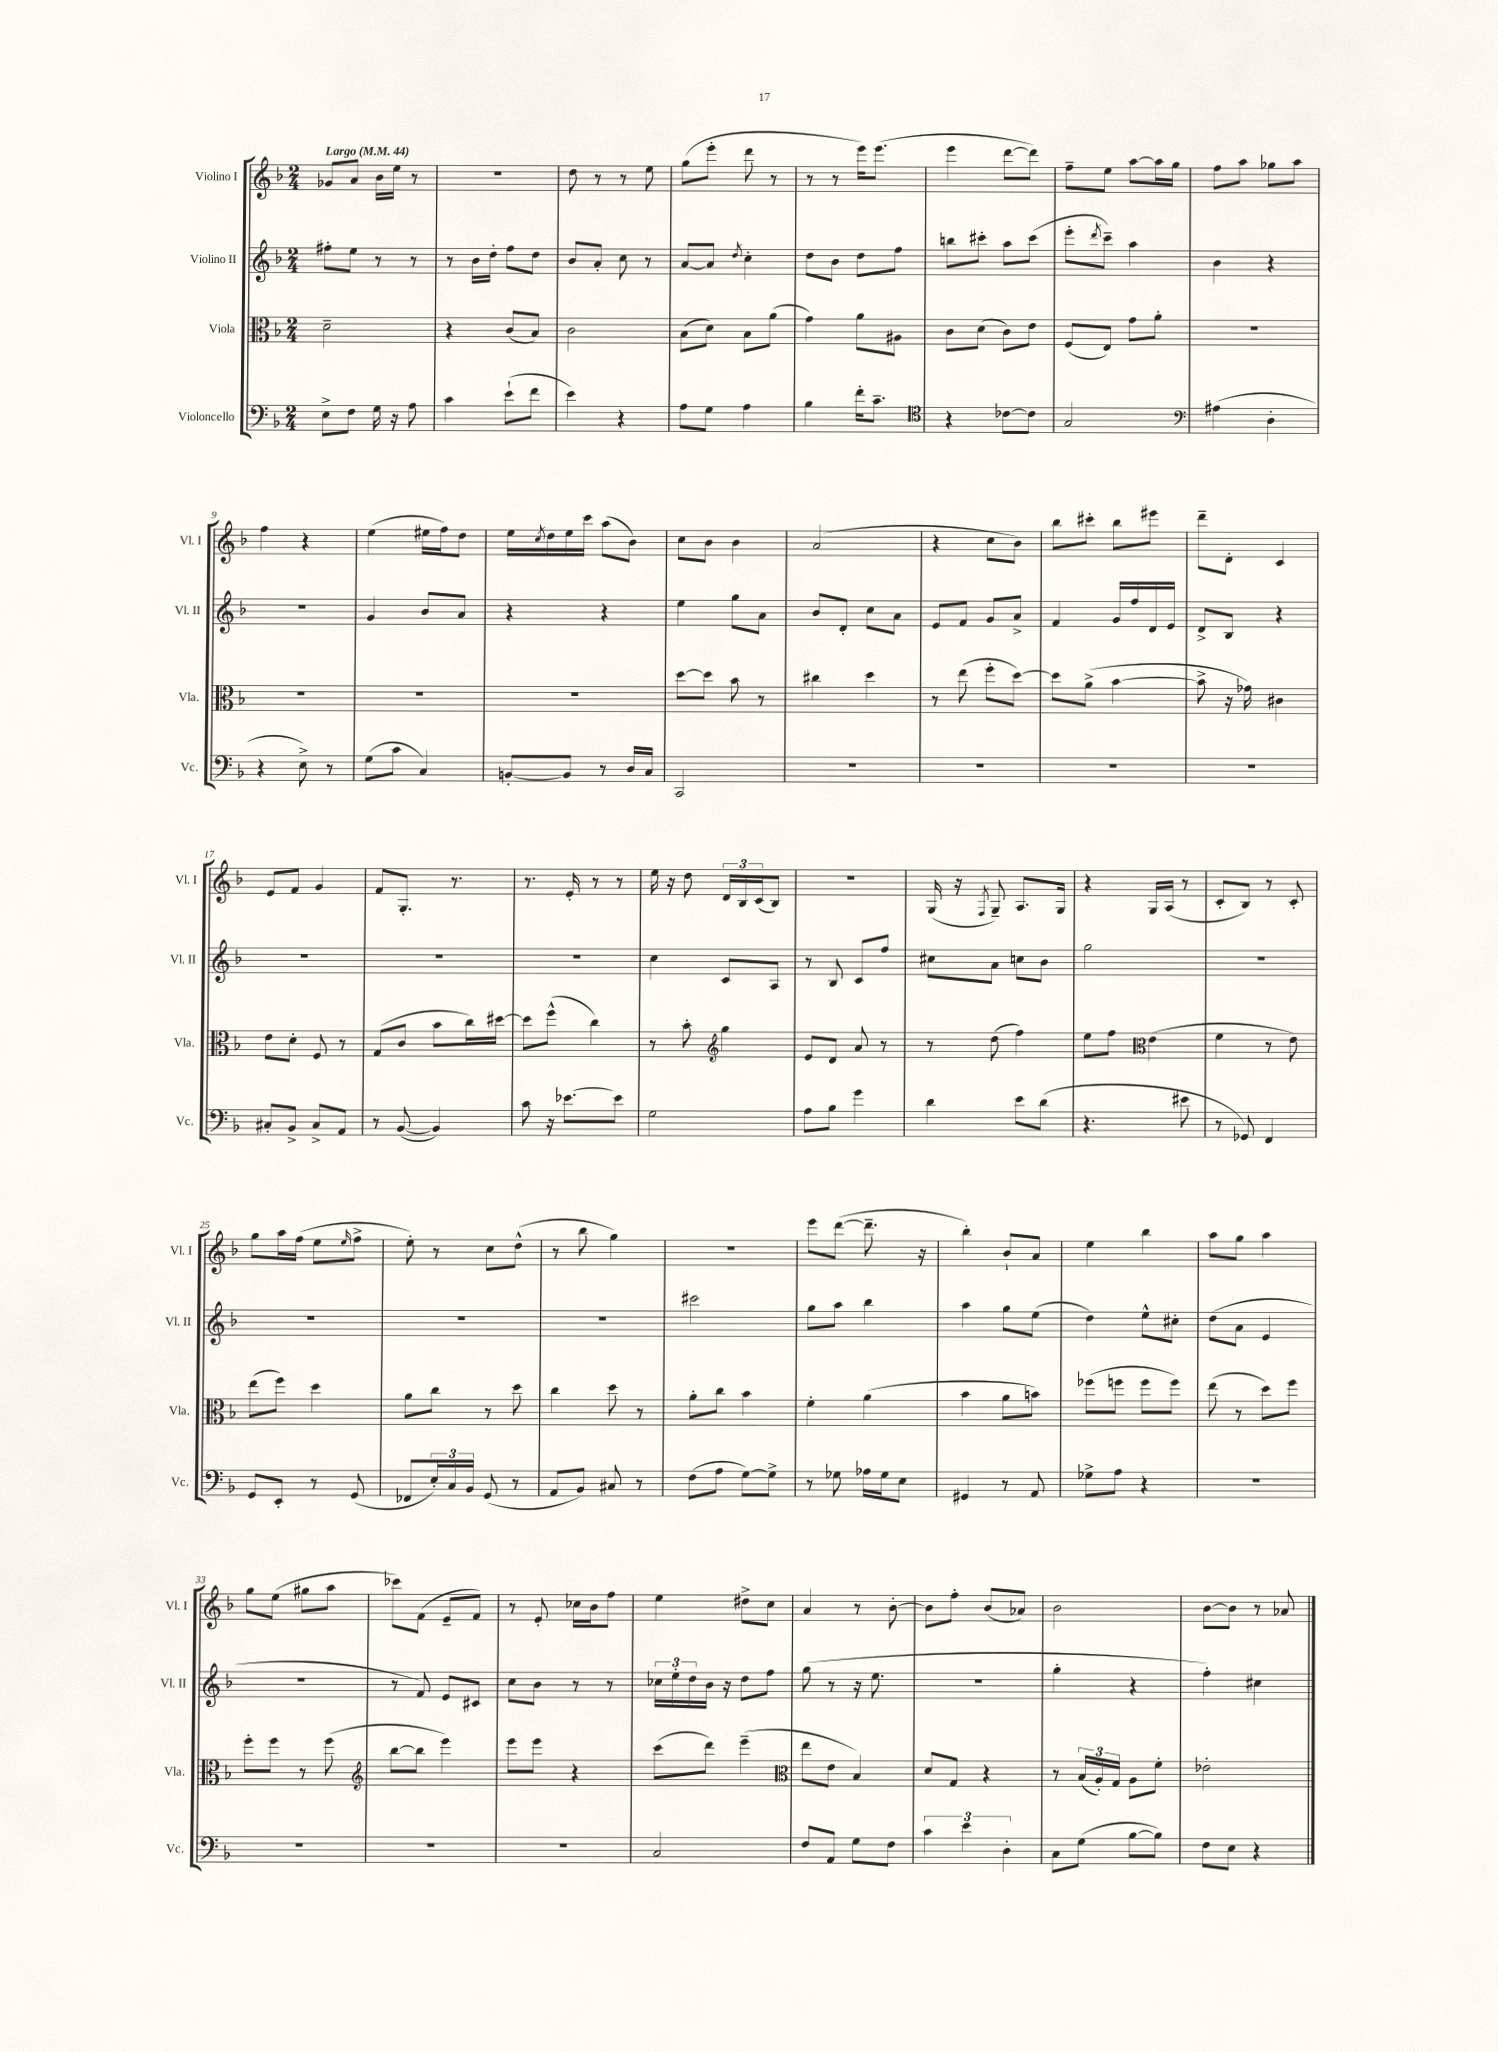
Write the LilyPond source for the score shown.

<<
\new StaffGroup <<
\new Staff = "s0" \with { instrumentName = "Violino I" shortInstrumentName = "Vl. I" } {
    \clef treble \key f \major \numericTimeSignature \time 2/4 \tempo "Largo" 4 = 44
    ges'8 a'8 bes'16 e''16 r8 |
    R2 |
    d''8 r8 r8 e''8 |
    g''8( e'''8-. d'''8 r8 |
    r8 r8 e'''16) e'''8.( |
    e'''4 d'''8~ d'''8) |
    f''8-- e''8 a''8~ a''16 g''16 |
    f''8 a''8 ges''8 a''8 |
    f''4 r4 |
    e''4( eis''16 f''16) d''8 |
    e''16 \acciaccatura { c''8 } d''16 e''16 c'''16 a''8( bes'8) |
    c''8 bes'8 bes'4 |
    a'2( |
    r4 c''8 bes'8) |
    bes''8 cis'''8-. bes''8 eis'''8 |
    d'''8-- d'8-. c'4 |
    e'8 f'8 g'4 |
    f'8 g8.-. r8. |
    r8. e'16-. r8 r8 |
    e''16 r16 d''8 \tuplet 3/2 { d'16 bes16 c'16( } bes8) |
    R2 |
    g16( r16 \acciaccatura { f8 } g8--) a8. g16 |
    r4 g16 a16( r8 |
    c'8-. bes8) r8 c'8-. |
    g''8 a''16 f''16( e''8 \grace { e''16 } f''8-> |
    e''8-.) r8 c''8 d''8-^( |
    r8 bes''8 g''4) |
    R2 |
    e'''8 d'''8~( d'''8.-- r16 |
    bes''4-.) bes'8-! a'8 |
    e''4 bes''4 |
    a''8 g''8 a''4 |
    g''8 e''8( gis''8 a''8 |
    ces'''8) f'8( e'8-- f'8) |
    r8 e'8-. ces''16 bes'16 f''8 |
    e''4 dis''8-> c''8 |
    a'4 r8 bes'8~-. |
    bes'8 f''8-. bes'8( aes'8) |
    bes'2 |
    bes'8~ bes'8 r8 aes'8 \bar "|." |
}
\new Staff = "s1" \with { instrumentName = "Violino II" shortInstrumentName = "Vl. II" } {
    \clef treble \key f \major \numericTimeSignature \time 2/4
    fis''8-. e''8 r8 r8 |
    r8 bes'16 d''16-. f''8 d''8 |
    bes'8 a'8-. c''8 r8 |
    a'8~ a'8 \acciaccatura { d''8 } c''4-. |
    d''8 bes'8 d''8 f''8 |
    b''8 cis'''8-. a''8 cis'''8( |
    e'''8-. \acciaccatura { d'''8 } c'''8--) a''4 |
    bes'4 r4 |
    R2 |
    g'4 bes'8 a'8 |
    r4 r4 |
    e''4 g''8 a'8 |
    bes'8 d'8-. c''8 a'8 |
    e'8 f'8 g'8 a'8-> |
    f'4 g'16 f''16 d'16 e'16 |
    d'8-> bes8 r4 |
    R2 |
    R2 |
    R2 |
    c''4 c'8 a8 |
    r8 bes8 c'8 f''8 |
    cis''8 a'8 c''8 bes'8 |
    g''2 |
    R2 |
    R2 |
    R2 |
    R2 |
    cis'''2 |
    g''8 a''8 bes''4 |
    a''4 g''8 e''8( |
    d''4) e''8-^ cis''8-. |
    d''8( a'8 e'4 |
    R2 |
    r8 f'8) e'8 cis'8 |
    c''8 bes'8 r8 r8 |
    \tuplet 3/2 { ces''16 e''16-. d''16 } bes'16 r16 d''8 f''8 |
    g''8( r8 r16 e''8. |
    R2 |
    g''4-. r4 |
    f''4-.) cis''4 \bar "|." |
}
\new Staff = "s2" \with { instrumentName = "Viola" shortInstrumentName = "Vla." } {
    \clef alto \key f \major \numericTimeSignature \time 2/4
    d'2-- |
    r4 c'8( bes8) |
    c'2 |
    bes8( d'8) bes8 a'8( |
    g'4) a'8 ais8 |
    c'8 d'8( c'8) e'8 |
    f8( e8) g'8 a'8-. |
    R2 |
    R2 |
    R2 |
    R2 |
    d''8~ d''8 bes'8 r8 |
    cis''4 d''4 |
    r8 e''8( f''8-. d''8~) |
    d''8 a'8->( bes'4~ |
    bes'8-> r16 ges'16) cis'4 |
    e'8 d'8-. f8 r8 |
    g8( c'8 bes'8 c''16) dis''16~ |
    dis''8 f''8-^( c''4) |
    r8 bes'8-. \clef treble g''4 |
    e'8 d'8 a'8 r8 |
    r8 d''8( f''4) |
    e''8 f''8 \clef alto e'4( |
    f'4 r8 e'8) |
    e''8( f''8) d''4 |
    a'8 c''8 r8 d''8 |
    c''4 d''8 r8 |
    a'8-. c''8 bes'4 |
    f'4-. a'4( |
    bes'4 a'8 b'8) |
    fes''8( f''8 f''8 f''8) |
    e''8( r8 d''8) f''8 |
    f''8-. f''8 r8 f''8( |
    \clef treble bes''8~ bes''8 e'''4) |
    e'''8 e'''8 r4 |
    c'''8( d'''8) e'''4--( |
    \clef alto e''8 e'8 bes4) |
    d'8 g8 r4 |
    r8 \tuplet 3/2 { bes16( a16-.) g16 } a8 f'8-. |
    ees'2-. \bar "|." |
}
\new Staff = "s3" \with { instrumentName = "Violoncello" shortInstrumentName = "Vc." } {
    \clef bass \key f \major \numericTimeSignature \time 2/4
    e8-> f8 g16 r16 a8 |
    c'4 e'8-!( f'8 |
    e'4) r4 |
    a8 g8 a4 |
    bes4 f'16-. c'8.-- |
    \clef tenor r4 ces'8~ ces'8 |
    g2 |
    \clef bass ais4( d4-. |
    r4 e8->) r8 |
    g8( c'8 c4) |
    b,8~-. b,8 r8 d16 c16 |
    c,2 |
    R2 |
    R2 |
    R2 |
    R2 |
    cis8-. bes,8-> cis8-> a,8 |
    r8 bes,8~( bes,4) |
    c'8 r16 ees'8.~ ees'8 |
    g2 |
    a8 bes8 g'4 |
    d'4 e'8 d'8( |
    r4. eis'8 |
    r8 ges,8) f,4 |
    g,8 e,8-. r8 g,8( |
    fes,8 \tuplet 3/2 { e16-.) c16 bes,16 } g,8( r8 |
    a,8 bes,8) cis8 r8 |
    f8( a8 g8~) g8-> |
    r8 ges8 aes16 ges16 e8 |
    gis,4 r8 a,8 |
    ges8-> a8 r4 |
    R2 |
    R2 |
    R2 |
    R2 |
    c2 |
    f8 a,8 g8 f8 |
    \tuplet 3/2 { c'4 e'4 d4-. } |
    c8 g8( bes8~ bes8) |
    f8 e8 r4 \bar "|." |
}
>>
>>
